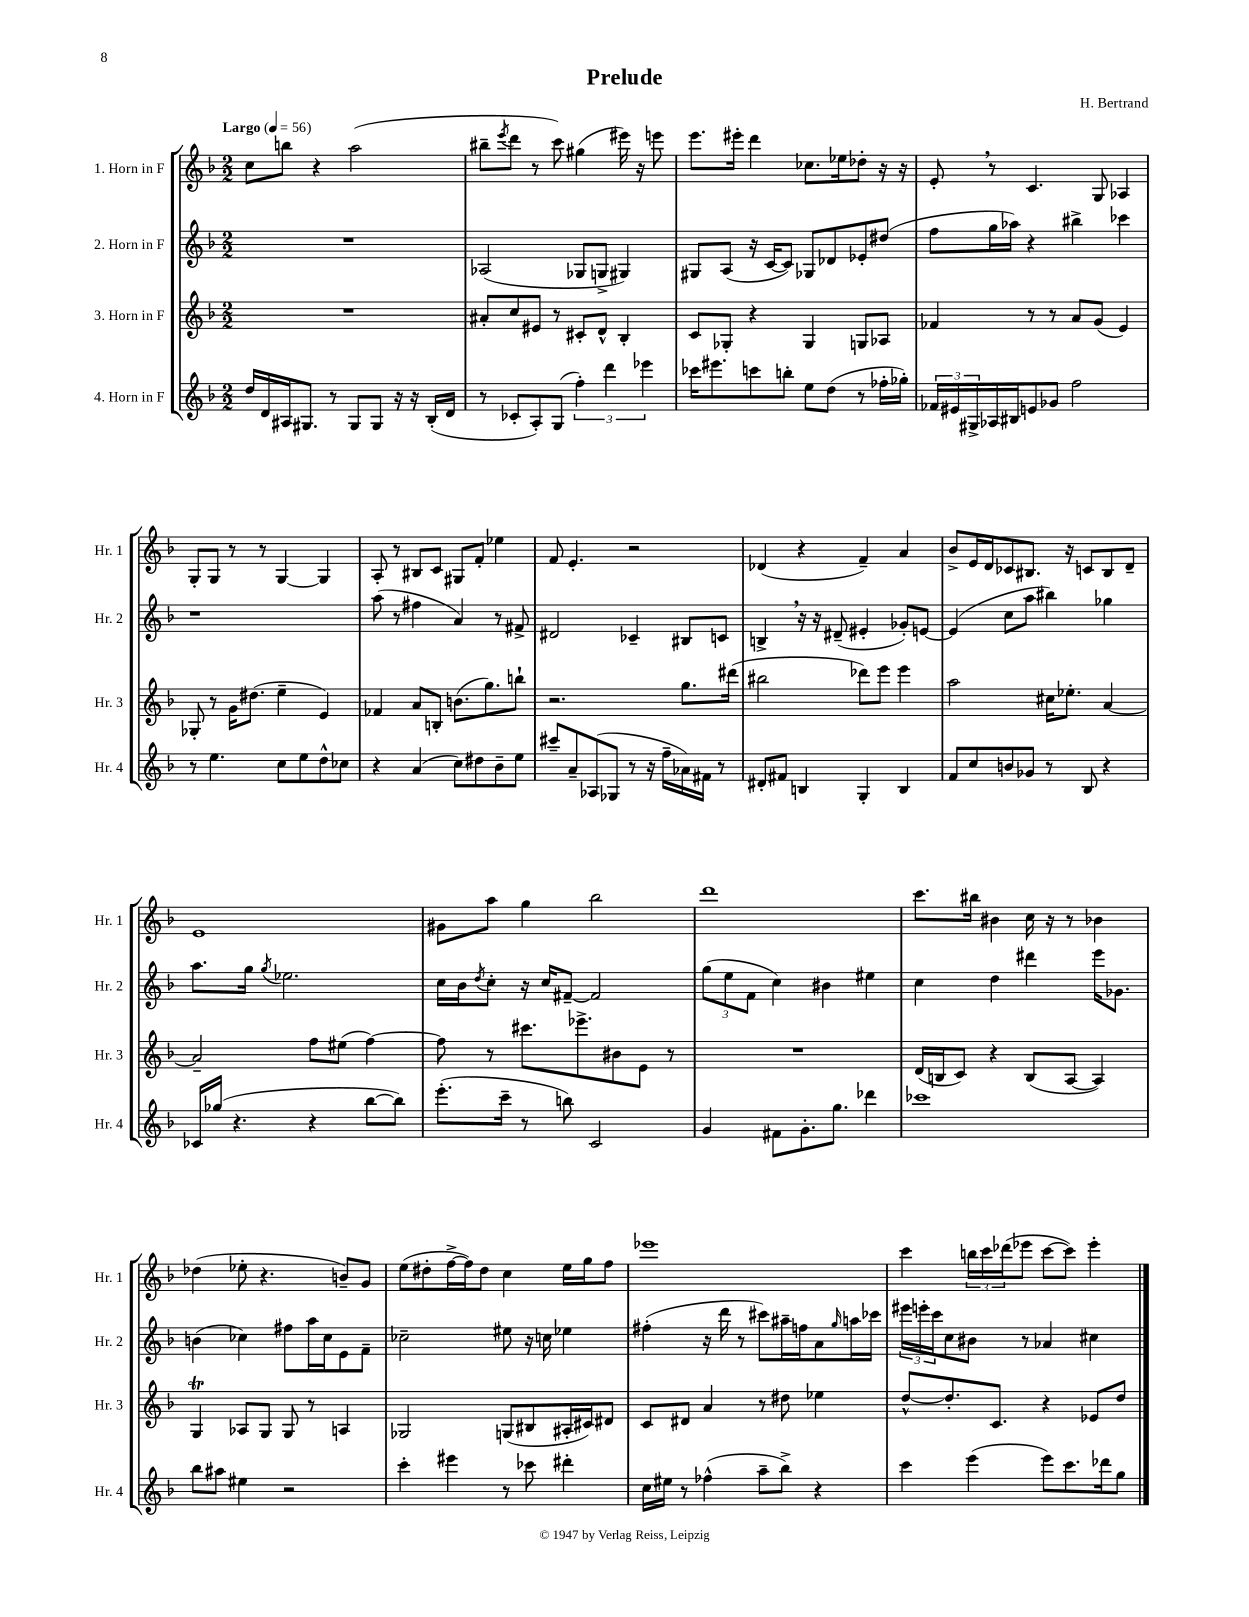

**kern	**kern	**kern	**kern
*part4	*part3	*part2	*part1
*staff4	*staff3	*staff2	*staff1
*I"4. Horn in F	*I"3. Horn in F	*I"2. Horn in F	*I"1. Horn in F
*I'Hr. 4	*I'Hr. 3	*I'Hr. 2	*I'Hr. 1
*clefG2	*clefG2	*clefG2	*clefG2
*k[b-]	*k[b-]	*k[b-]	*k[b-]
*M2/2	*M2/2	*M2/2	*M2/2
*MM56	*MM56	*MM56	*MM56
=1	=1	=1	=1
!	!	!	!LO:TX:a:B:t=Largo
16dd/LL	1r	1r	8cc\L
16d/	.	.	.
16A#X/J	.	.	8bbn\J
8.G#X/J	.	.	.
.	.	.	4r
8r	.	.	.
8G#/L	.	.	(2aa\
8G#/J	.	.	.
16r	.	.	.
16r	.	.	.
(16B-'/LL	.	.	.
16d/JJ	.	.	.
=2	=2	=2	=2
8r	8a#X'/L	(2A-X/	8bb#X~\L
.	.	.	8qeee/
8c-X'/L	8cc/	.	8ddd\J
8A'/)	8e#X/J	.	8r
(8G/J	8r	.	8ccc\)
6ff'\)	8c#X'/L	8G-X/L	(4gg#X\
.	8d^^/J	8Gn^/J	.
6ddd\	.	.	.
.	4B-'/	4G#X/)	16eee#X\)
.	.	.	16r
6eee-X\	.	.	.
.	.	.	8eeen\
=3	=3	=3	=3
16ccc-X\KL	8c/L	8G#X/L	8.eee\L
8.eee#X\	.	.	.
.	8G-X'/J	(8A/J	.
.	.	.	16eee#X'\Jk
8cccn\	4r	16r	4ddd\
.	.	[16c/KL	.
8bbn'\J	.	8c/J])	.
8ee\L	4G-/	8G-X/L	8.cc-X\L
(8dd\J	.	8d-X/	.
.	.	.	16ee-X\k
8r	8Gn/L	8e-X'/	8dd-X'\J
16ff-X'\LL	8A-X/J	(8dd#X/J	16r
16gg-X'\JJ)	.	.	16r
=4	=4	=4	=4
24f-X/LL	4f-X/	8ff\L	8e',/
24e#X/	.	.	.
24G#X^/	.	.	.
16A-X/	.	16gg\L	8r
16B#X/J	.	16aa-X\JJ)	.
8en/	8r	4r	4.c/
8g-X/J	8r	.	.
2ff\	8a/L	4bb#X^\	.
.	(8g/J	.	8G/
.	4e/)	4ccc-X\	4A-X/
!!LO:LB:g=z
=5	=5	=5	=5
8r	8G-X'/	1r	8G'/L
4.ee\	8r	.	8G/J
.	16g\KL	.	8r
.	(8.dd#X\J	.	.
.	.	.	8r
8cc\L	4ee~\	.	[4G/
8ee\	.	.	.
8dd^^\	4e/)	.	4G/]
8cc-X\J	.	.	.
=6	=6	=6	=6
4r	4f-X/	(8aa\	8A'/
.	.	8r	8r
(4a/	8a/L	4ff#X\	8B#X/L
.	8Bn'/J	.	8c/J
8cc\L)	(8.bn\L	4a/)	8G#X/L
8dd#X\	.	.	8f'/J
.	8.gg\)	.	.
8b-~\	.	8r	4ee-X\
8ee\J	8bbn`\J	8f#X^/	.
=7	=7	=7	=7
8ccc#X~/L	2.r	2d#X/	8f/
8a~/	.	.	4.e'/
(8A-X/	.	.	.
8G-X/J	.	.	.
8r	.	4c-X~/	2r
16r	.	.	.
16ff~\LL	.	.	.
16a-X\)	8.gg\L	8B#X/L	.
16f#X\JJ	.	.	.
8r	.	8cn/J	.
.	(16ddd#X\Jk	.	.
=8	=8	=8	=8
8d#X'/L	2bb#X\	4Bn^,/	(4d-X/
8f#X/J	.	.	.
4Bn/	.	16r	4r
.	.	16r	.
.	.	(8d#X~/	.
4G'/	8ddd-X\L)	4e#X'/	4f~/)
.	8eee\J	.	.
4B/	4eee\	8g-X'/L)	4a/
.	.	[8en/J	.
=9	=9	=9	=9
8f/L	2aa\	(4e/]	8b-^/L
8cc/	.	.	16e/L
.	.	.	16d/J
8bn/	.	8cc\L	8c-X/
8g-X/J	.	8aa\J	8.B#X/J
8r	16cc#X\KL	4bb#X\)	.
.	8.ee-X'\J	.	16r
8B-/	.	.	8cn/L
4r	[4a/	4gg-X\	8B#/
.	.	.	8d~/J
!!LO:LB:g=z
=10	=10	=10	=10
16c-X/LL	2a~/]	8.aa\L	1e
(16gg-X/JJ	.	.	.
4.r	.	.	.
.	.	16gg\Jk	.
.	.	8qgg/	.
.	.	2.ee-X\	.
4r	8ff\L	.	.
.	(8ee#X\J	.	.
[8bb-\L	[4ff\)	.	.
8bb-\J])	.	.	.
=11	=11	=11	=11
(8.eee'\L	8ff\]	16cc\LL	8g#X\L
.	.	16b-\J	.
.	.	8qdd/	.
.	8r	8cc'\J	8aa\J
16ccc~\Jk	.	.	.
8r	8.ccc#X\L	16r	4gg\
.	.	16cc/KL	.
8bbn\)	.	[8f#X~/J	.
.	8.eee-X^\	.	.
2c/	.	2f#/]	2bb-\
.	8b#X\	.	.
.	8e\J	.	.
.	8r	.	.
=12	=12	=12	=12
4g/	1r	(12gg\L	1ddd
.	.	12ee\	.
.	.	12f\J	.
8f#X\L	.	4cc\)	.
8.g'\	.	.	.
.	.	4b#X\	.
8.gg\J	.	.	.
4ddd-X\	.	4ee#X\	.
=13	=13	=13	=13
1ccc-X	(16d/LL	4cc\	8.ccc\L
.	16Bn/J	.	.
.	8c/J)	.	.
.	.	.	16bb#X\Jk
.	4r	4dd\	4b#X\
.	(8B/L	4ddd#X\	16cc\
.	.	.	16r
.	[8A/J	.	8r
.	4A/])	16eee\KL	4b-X\
.	.	8.g-X\J	.
!!LO:LB:g=z
=14	=14	=14	=14
8bb-\L	4GT/	(4bn\	(4dd-X\
8aa#X\J	.	.	.
4ee#X\	8A-X/L	4cc-X\)	8ee-X'\
.	8G/J	.	4.r
2r	8G/	8ff#X\L	.
.	8r	16aa\L	.
.	.	16cc-\J	.
.	4An/	8e\	8bn~/L)
.	.	8f~\J	8g/J
=15	=15	=15	=15
4ccc'\	2G-X/	2cc-X~\	(8ee\L
.	.	.	8dd#X'\
4eee#X\	.	.	[16ff^\L
.	.	.	16ff\J])
.	.	.	8dd#\J
8r	(8Gn/L	8ee#X\	4cc\
8ccc-X\	8B#X/	16r	.
.	.	16ccn\	.
4ddd#X'\	16A#X'/L	4ee-X\	16ee\LL
.	16c#X/J)	.	16gg\J
.	8d#X/J	.	8ff\J
=16	=16	=16	=16
16cc\LL	8c/L	(4ff#X'\	1eee-X
16ee#X\JJ	.	.	.
8r	8d#X/J	.	.
(4ff-X^^\	4a/	16r	.
.	.	16ddd\	.
.	.	8r	.
8aa~\L	8r	8ccc#X\L)	.
8bb-^\J)	8dd#X\	16aa#X~\L	.
.	.	16ffn\J	.
4r	4ee-X\	8a\	.
.	.	16qqgg/	.
.	.	16aan\L	.
.	.	16ccc-X\JJ	.
=17	=17	=17	=17
4ccc\	[8dd^^/L	24eee#X\LL	4ccc\
.	.	24eeen'\	.
.	.	24ccc\J	.
.	8.dd'/]	8cc\	.
(4eee\	.	8b#X\J	24bbn\LL
.	.	.	24ccc\
.	8.c/J	.	.
.	.	.	(24ddd-X\J
.	.	8r	8eee-X\J
8eee\L)	4r	4a-X/	[8ccc\L
8.ccc\	.	.	8ccc\J])
.	8e-X/L	4cc#X\	4eee-'\
16ddd-X\k	.	.	.
8gg\J	8dd/J	.	.
==	==	==	==
*-	*-	*-	*-
